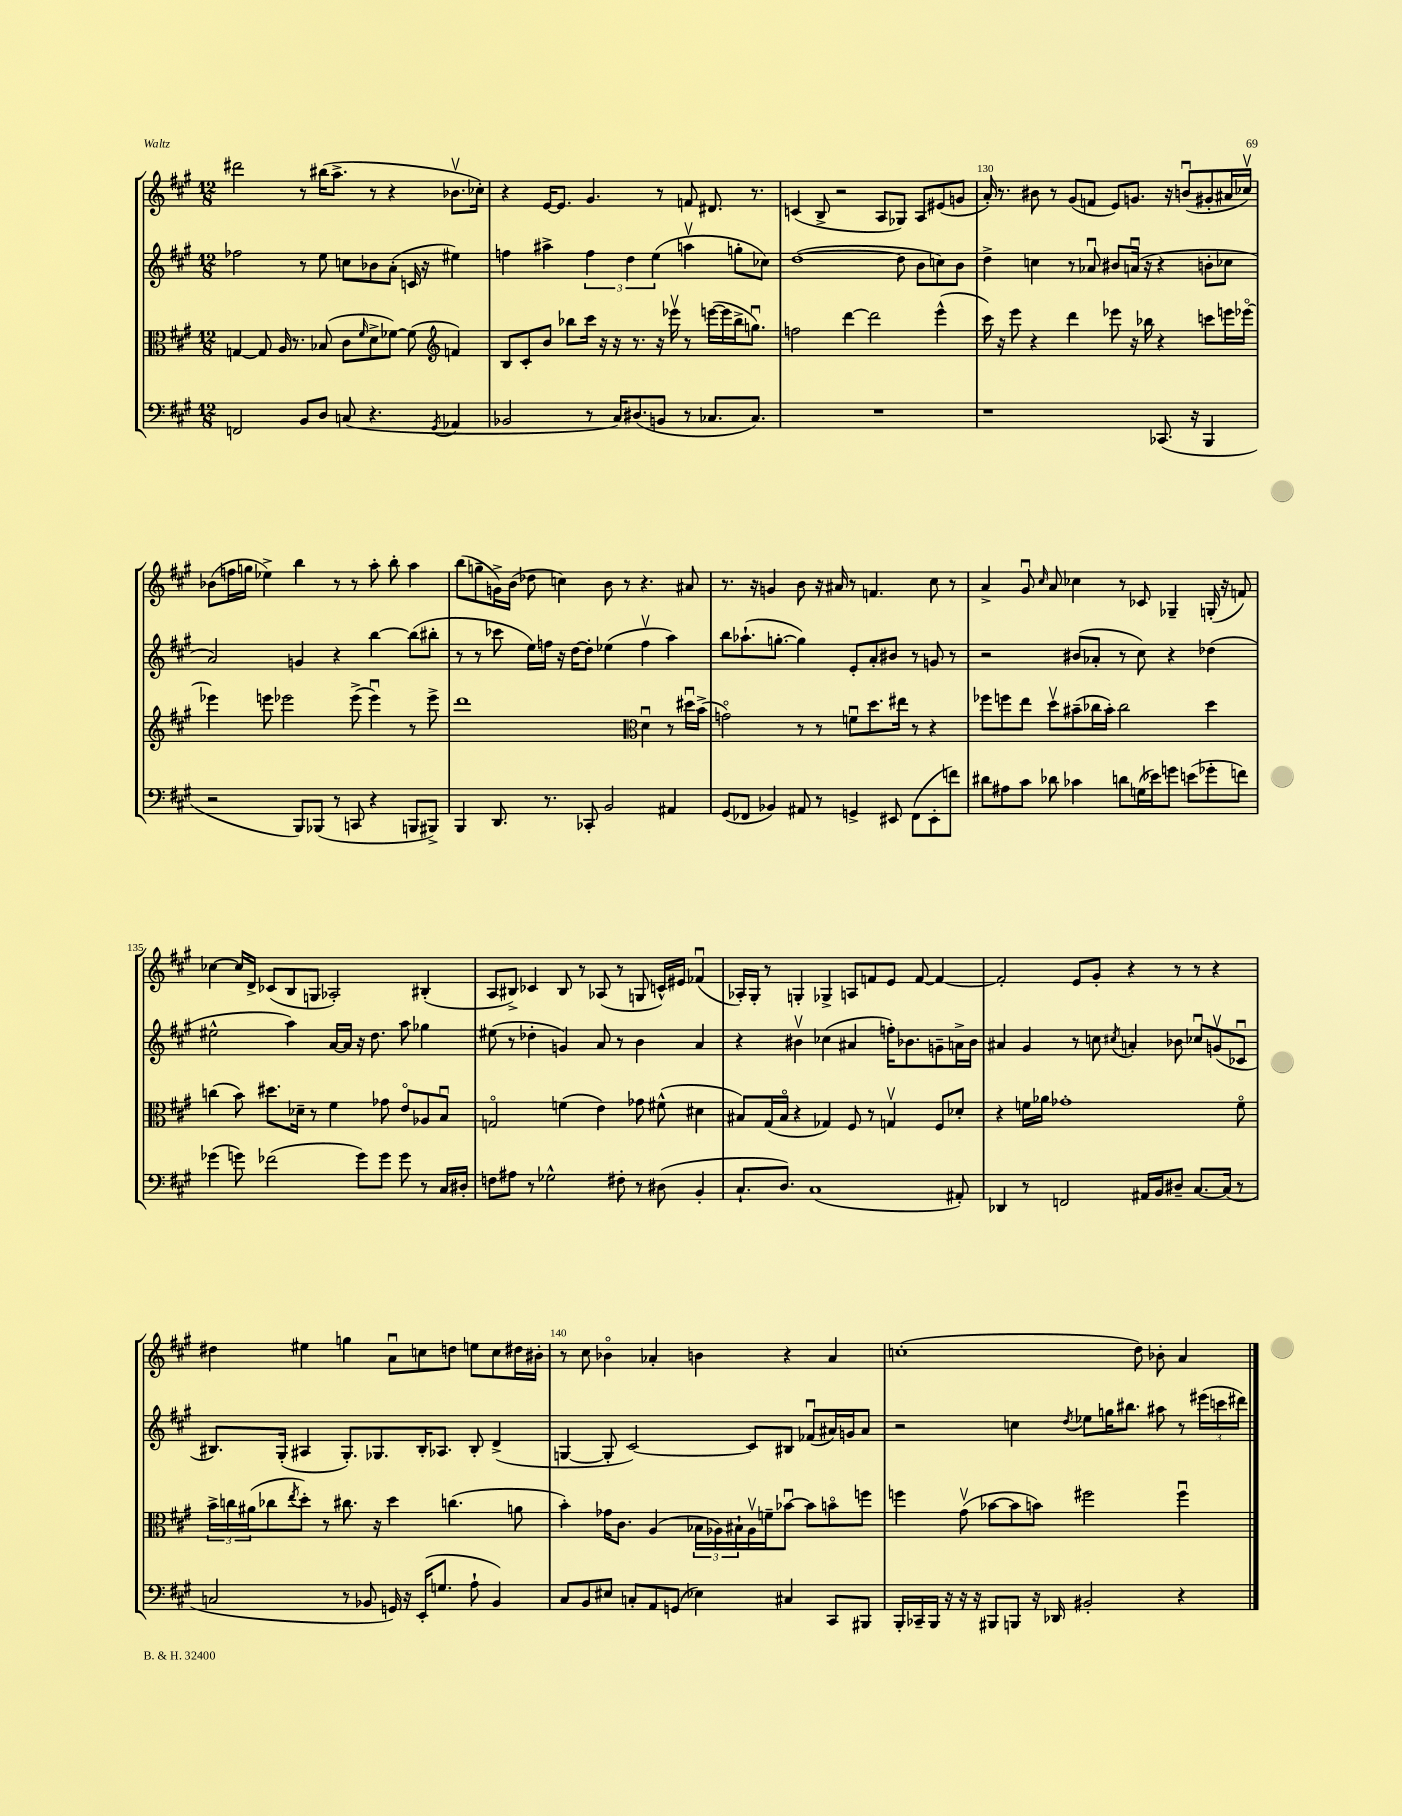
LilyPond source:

<<
\new StaffGroup <<
\new Staff = "s0" {
    \clef treble \key a \major \numericTimeSignature \time 12/8
    dis'''2 r8 bis''16( a''8.-> r8 r4 bes'8.\upbow ces''16-.) |
    r4 e'16~ e'8. gis'4. r8 f'8 dis'8. r8. |
    c'4( b8-> r2 a8 ges8) a8 eis'8( g'8 |
    a'16-.) r8. bis'8 r8 gis'8( f'8 e'8) g'8. r16 b'8\downbow( gis'8-. ais'16 ces''16\upbow) |
    bes'8( f''16 g''16 ees''4->) b''4 r8 r8 a''8-. b''8-. a''4 |
    b''8( g''8-- g'16->) b'16( des''8 c''4) b'8 r8 r4. ais'8 |
    r8. r16 g'4 b'8 r16 ais'16 r8 f'4. cis''8 r8 |
    a'4-> gis'8\downbow \grace { cis''16 } a'8 ces''4 r8 ces'8 ges4-- g16-.( r16 f'8) |
    ces''4~ ces''16 d'16-> ces'8( b8 g8 aes2-.) bis4-.( |
    a8 bis8->) ces'4 bis8 r8 aes8( r8 g8 c'16-^) eis'16 fes'4\downbow( |
    aes16-.) gis16-. r8 g4-. ges4-> a8 f'8 e'8 f'8~ f'4~ |
    f'2-. e'8 gis'8-. r4 r8 r8 r4 |
    dis''4 eis''4 g''4 a'8\downbow c''8 d''8 e''8 c''8 dis''16 bis'16-. |
    r8 cis''8 bes'4\flageolet aes'4-. b'4 r4 aes'4 |
    c''1-.( d''8) bes'8-. a'4 \bar "|." |
}
\new Staff = "s1" {
    \clef treble \key a \major \numericTimeSignature \time 12/8
    fes''2 r8 e''8 c''8 bes'8 a'8-.( c'16 r16 eis''4) |
    f''4 ais''4-> \tuplet 3/2 { f''4 d''4 e''4( } a''4\upbow g''8-. ces''8) |
    d''1~( d''8 b'8 c''8) b'8 |
    d''4-> c''4 r8 aes'8\downbow bis'8 a'16\downbow( r16 r4 b'8-. ces''8 |
    a'2) g'4 r4 b''4~ b''8( bis''8-. |
    r8 r8 ces'''8 e''16) f''16 r16 d''16~ d''8-. ees''4( f''4\upbow a''4) |
    b''8 aes''8.-!( g''8.~-. g''4) e'8-. a'8-. bis'8 r8 g'8 r8 |
    r2 bis'8( aes'8-. r8 cis''8) r4 des''4( |
    eis''2-^ a''4) a'16~ a'16 r16 d''8. a''8 ges''4 |
    eis''8( r8 des''4-. g'4) a'8 r8 b'4 a'4 |
    r4 bis'4\upbow ces''4( ais'4 f''16-.) bes'8. g'8-- a'16-> bes'16 |
    ais'4 gis'4 r8 c''8 \acciaccatura { cis''8 } a'4-. bes'8 ces''8\downbow g'8\upbow( ces'8\downbow |
    bis8.) gis16-.( ais4 gis8.-.) ges8. bis16-. aes8. bis8-. d'4->( |
    g4~ g8-. cis'2~) cis'8 bis8 fes'8\downbow( ais'16) g'16 ais'8 |
    r2 c''4 \acciaccatura { d''8 } ees''8 g''16 bis''8. ais''8 r8 \tuplet 3/2 { eis'''16( c'''16 dis'''16) } \bar "|." |
}
\new Staff = "s2" {
    \clef alto \key a \major \numericTimeSignature \time 12/8
    g4~ g8 a16 r8. bes8( cis'8 \grace { fis'16 } d'8-> fes'8~) fes'8( \clef treble f'4) |
    b8 cis'8-. b'8 bes''8 cis'''16 r16 r16 r8. r16 ees'''16\upbow r8 e'''16~( e'''16 bes''16-> g''8.\downbow) |
    f''2 d'''4~ d'''2 e'''4-^( |
    cis'''16) r16 e'''8 r4 d'''4 ees'''8 r16 bes''16 r4 c'''8 e'''16 ees'''16~\flageolet |
    ees'''4 e'''8 ees'''2 ees'''8->( ees'''4\downbow) r8 ees'''8-> |
    d'''1 \clef alto d'4\downbow r8 dis''16\downbow b'16->( |
    g'2\flageolet) r8 r8 f'8\downbow d''8. eis''16 r8 r4 |
    fes''8 f''8 e''8 d''8\upbow bis'8--( ces''16 bis'16-.) ces''2 d''4 |
    c''4( b'8) dis''8. des'16-- r8 fis'4 ges'8 e'8\flageolet aes8 b8\downbow |
    g2\flageolet f'4( e'4) ges'8 fis'8-^( dis'4 |
    bis8) gis16( bis16\flageolet r4 ges4) fis8 r8 g4\upbow fis8 des'8-. |
    r4 f'16 aes'16 ges'1-. f'8\flageolet |
    \tuplet 3/2 { b'16-> c''16 ais'16( } ces''8 \acciaccatura { e''8 } d''8-.) r8 cis''8. r16 d''4 c''4.( a'8 |
    b'4-.) ges'16 cis'8. a4( \tuplet 3/2 { bes16 aes16) bis16-! } aes16\upbow f'16-- bes'8~\downbow bes'8 b'8\flageolet f''8 |
    f''4 gis'8\upbow( bes'8~ bes'8 b'8) fis''2 fis''4\downbow \bar "|." |
}
\new Staff = "s3" {
    \clef bass \key a \major \numericTimeSignature \time 12/8
    f,2 b,8 d8 c8( r4. \acciaccatura { gis,8 } aes,4 |
    bes,2 r8 cis16) dis8.( b,8 r8 ces8. ces8.) |
    R1. |
    r1 ces,8.( r16 b,,4 |
    r2 b,,8) bes,,8( r8 c,8 r4 b,,8 bis,,8->) |
    b,,4 d,8. r8. ces,8-. b,2 ais,4 |
    gis,8( fes,8 bes,4) ais,8 r8 g,4-> eis,8 fes,8( eis,8-. f'8) |
    dis'8 ais8 cis'8 des'8 ces'4 d'8 g16( ees'16) g'8 e'8( ges'8-. f'8) |
    ges'4( g'8) fes'2( g'8) g'8 g'8 r8 cis16 dis16-. |
    f8 ais8 r8 ges2-^ fis8-. r8 dis8( b,4-. |
    cis8.-! d8.) cis1( ais,8-.) |
    des,4 r8 f,2 ais,16 b,16 dis8-- cis8.~ cis16( r8 |
    c2 r8 bes,8 g,16) r16 e,16-.( g8. a8-! bes,4) |
    cis8 b,8 eis8 c8-. a,8 g,8( ees4) cis4 cis,8 bis,,8 |
    b,,16-. ces,16-- b,,16 r16 r16 r16 bis,,8 b,,8 r16 des,16 bis,2-. r4 \bar "|." |
}
>>
>>
\layout { \context { \Score currentBarNumber = #127 \override BarNumber.break-visibility = ##(#f #t #t) barNumberVisibility = #(every-nth-bar-number-visible 5) } }
